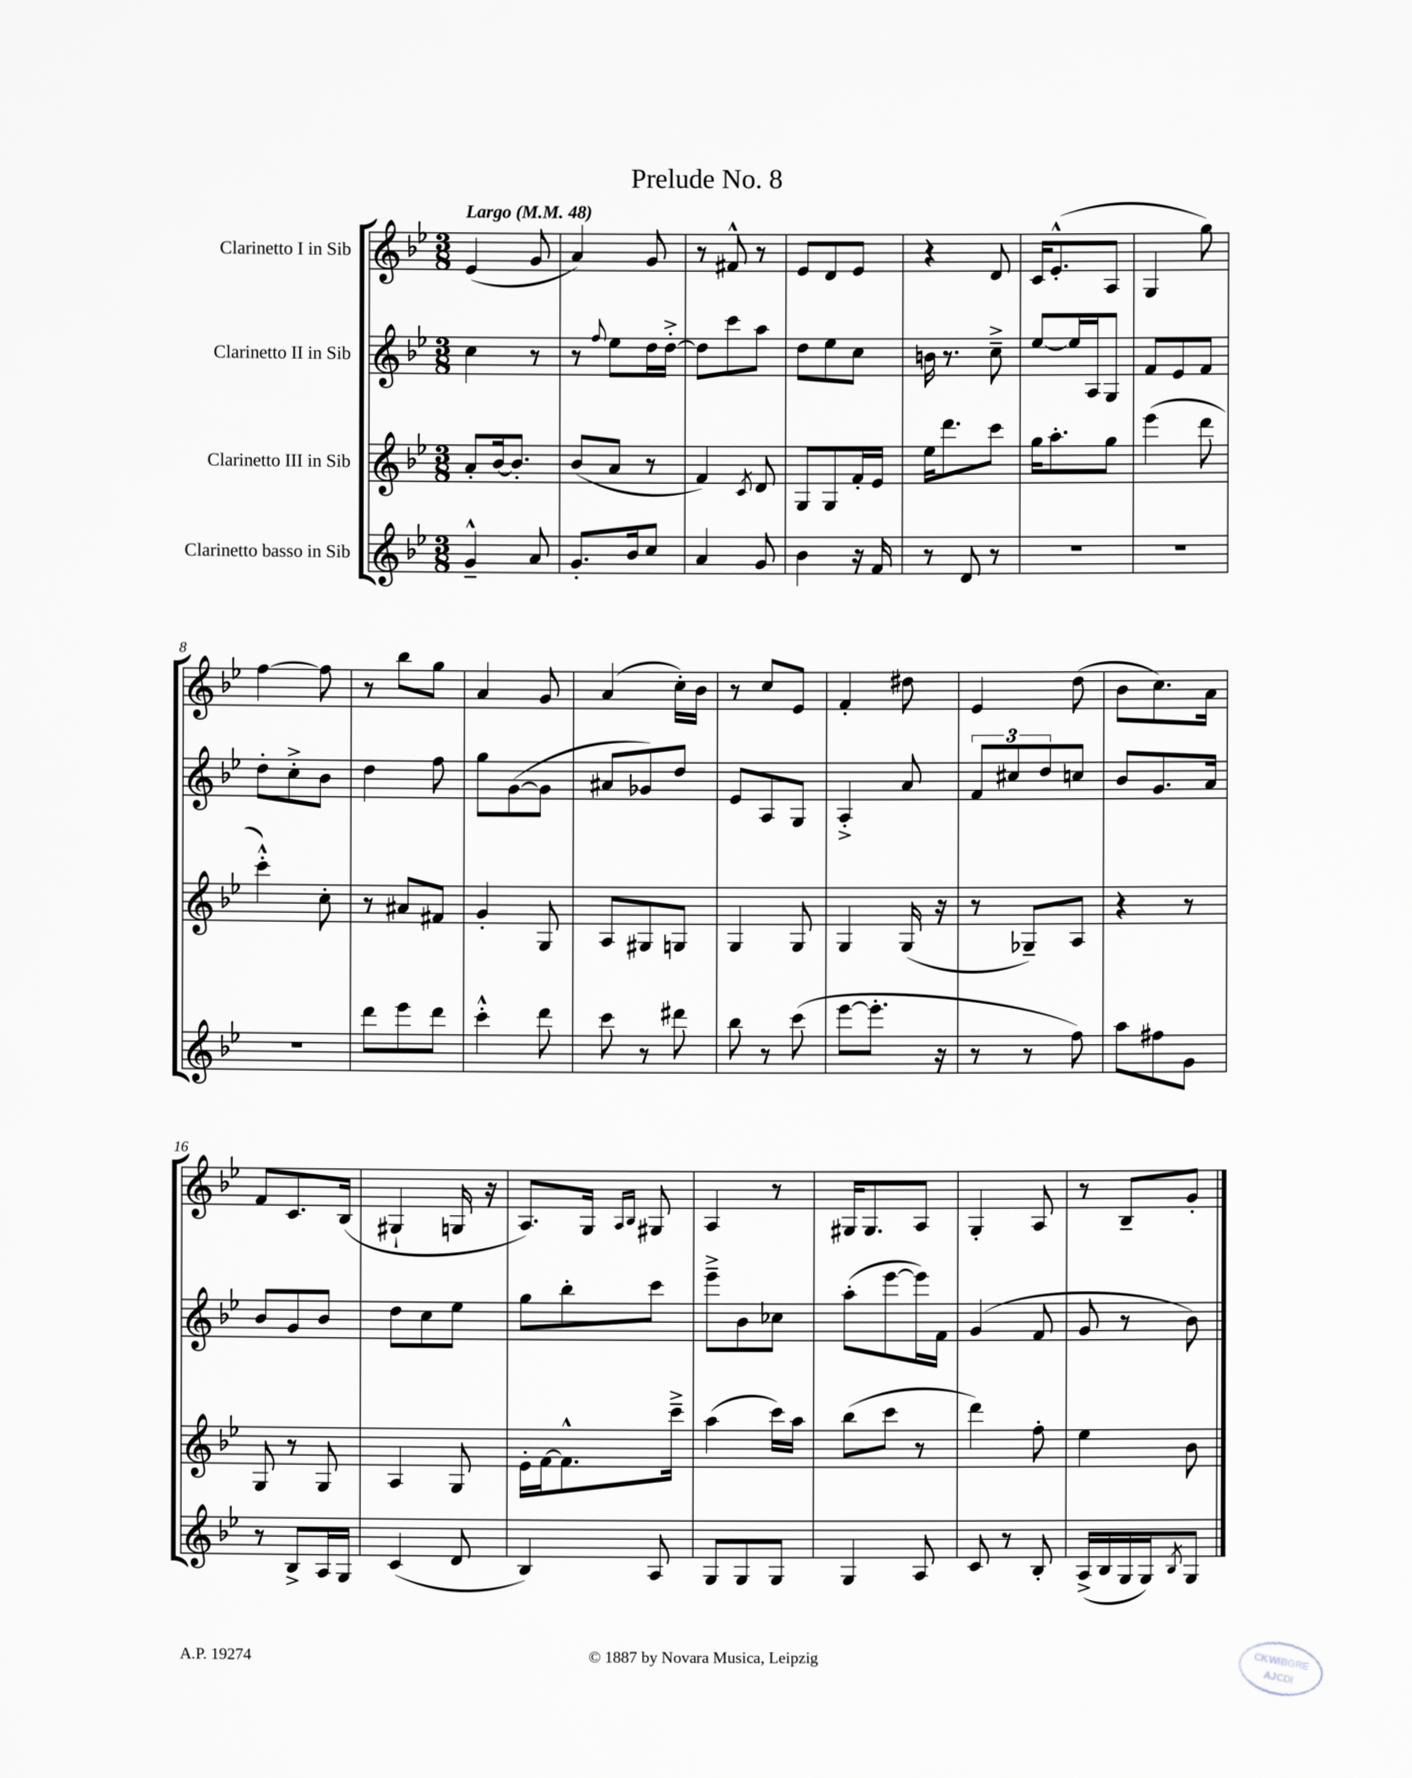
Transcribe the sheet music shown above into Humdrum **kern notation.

**kern	**kern	**kern	**kern
*part4	*part3	*part2	*part1
*staff4	*staff3	*staff2	*staff1
*I"Clarinetto basso in Sib	*I"Clarinetto III in Sib	*I"Clarinetto II in Sib	*I"Clarinetto I in Sib
*clefG2	*clefG2	*clefG2	*clefG2
*k[b-e-]	*k[b-e-]	*k[b-e-]	*k[b-e-]
*M3/8	*M3/8	*M3/8	*M3/8
*MM48	*MM48	*MM48	*MM48
=1	=1	=1	=1
!	!	!	!LO:TX:a:B:t=Largo
4g~^^/	8a'/L	4cc\	(4e-/
.	[16b-/k	.	.
.	8.b-'/J]	.	.
8a/	.	8r	8g/
=2	=2	=2	=2
8.g'/L	(8b-/L	8r	4a/)
.	.	8qqff/	.
.	8a/J	8ee-\L	.
16b-/k	.	.	.
8cc/J	8r	16dd\L	8g/
.	.	[16dd'^\JJ	.
=3	=3	=3	=3
4a/	4f/)	8dd\L]	8r
.	.	8ccc\	8f#X^^/
.	8qc/	.	.
8g/	8d/	8aa\J	8r
=4	=4	=4	=4
4b-\	8G/L	8dd\L	8e-/L
.	8G/	8ee-\	8d/
16r	16f'/L	8cc\J	8e-/J
16f/	16e-/JJ	.	.
=5	=5	=5	=5
8r	16ee-\KL	16bn\	4r
.	8.ddd\	8.r	.
8d/	.	.	.
8r	8ccc\J	8cc~^\	8d/
=6	=6	=6	=6
4.r	16gg\KL	[8ee-/L	16c/KL
.	8.aa'\	.	(8.e-'^^/
.	.	16ee-/L]	.
.	.	16A/J	.
.	8gg\J	8G/J	8A/J
=7	=7	=7	=7
4.r	(4eee-\	8f/L	4G/
.	.	8e-/	.
.	8ddd\	8f/J	8gg\)
!!LO:LB:g=z
=8	=8	=8	=8
4.r	4ccc'^^\)	8dd'\L	[4ff\
.	.	8cc'^\	.
.	8cc'\	8b-\J	8ff\]
=9	=9	=9	=9
8ddd\L	8r	4dd\	8r
8eee-\	8a#X/L	.	8bb-\L
8ddd\J	8f#X/J	8ff\	8gg\J
=10	=10	=10	=10
4ccc'^^\	4g'/	8gg\L	4a/
.	.	([8g\	.
8ddd\	8G/	8g\J]	8g/
=11	=11	=11	=11
8ccc\	8A/L	8a#X/L	(4a/
8r	8G#X/	8g-X/)	.
8ddd#X\	8Gn/J	8dd/J	16cc'\LL)
.	.	.	16b-\JJ
=12	=12	=12	=12
8bb-\	4G/	8e-/L	8r
8r	.	8A/	8cc/L
(8ccc\	8G/	8G/J	8e-/J
=13	=13	=13	=13
[8eee-\L	4G/	4A'^/	4f'/
8.eee-'\J]	.	.	.
.	(16G/	8a/	8dd#X\
16r	16r	.	.
=14	=14	=14	=14
8r	8r	12f/L	4e-/
.	.	12cc#X/	.
8r	8G-X~/L)	.	.
.	.	12dd/	.
8ff\)	8A/J	8ccn/J	(8dd\
=15	=15	=15	=15
8aa\L	4r	8b-/L	8b-\L
8ff#X\	.	8.g/	8.cc\)
8g\J	8r	.	.
.	.	16a/Jk	16a\Jk
!!LO:LB:g=z
=16	=16	=16	=16
8r	8G/	8b-/L	8f/L
8B-^/L	8r	8g/	8.c/
16A/L	8G/	8b-/J	.
16G/JJ	.	.	(16B-/Jk
=17	=17	=17	=17
(4c/	4A/	8dd\L	4G#X`/
.	.	8cc\	.
8d/	8G/	8ee-\J	16Gn/
.	.	.	16r
=18	=18	=18	=18
4B-/)	16e-'\LL	8gg\L	8.A/L)
.	[16f\J	.	.
.	8.f^^\]	8bb-'\	.
.	.	.	16G/Jk
.	.	.	16qqA/LL
.	.	.	16qqB-/JJ
8A/	.	8ccc\J	8G#X/
.	16ccc~^\Jk	.	.
=19	=19	=19	=19
8G/L	(4aa\	8eee-~^\L	4A/
8G/	.	8b-\	.
8G/J	16ccc\LL)	8cc-X\J	8r
.	16aa\JJ	.	.
=20	=20	=20	=20
4G/	(8bb-\L	(8aa'\L	16G#X/KL
.	.	.	8.G#/
.	8ccc\J	[8eee-\	.
8A/	8r	16eee-\L])	8A/J
.	.	16f\JJ	.
=21	=21	=21	=21
8c/	4ddd\)	(4g/	4G'/
8r	.	.	.
8B-'/	8ff'\	8f/	8A/
=22	=22	=22	=22
(16A^/LL	4ee-\	8g/	8r
16B-/	.	.	.
16G/	.	8r	8B-~/L
16G/J)	.	.	.
8qB-/	.	.	.
8G/J	8b-\	8b-\)	8g'/J
==	==	==	==
*-	*-	*-	*-
